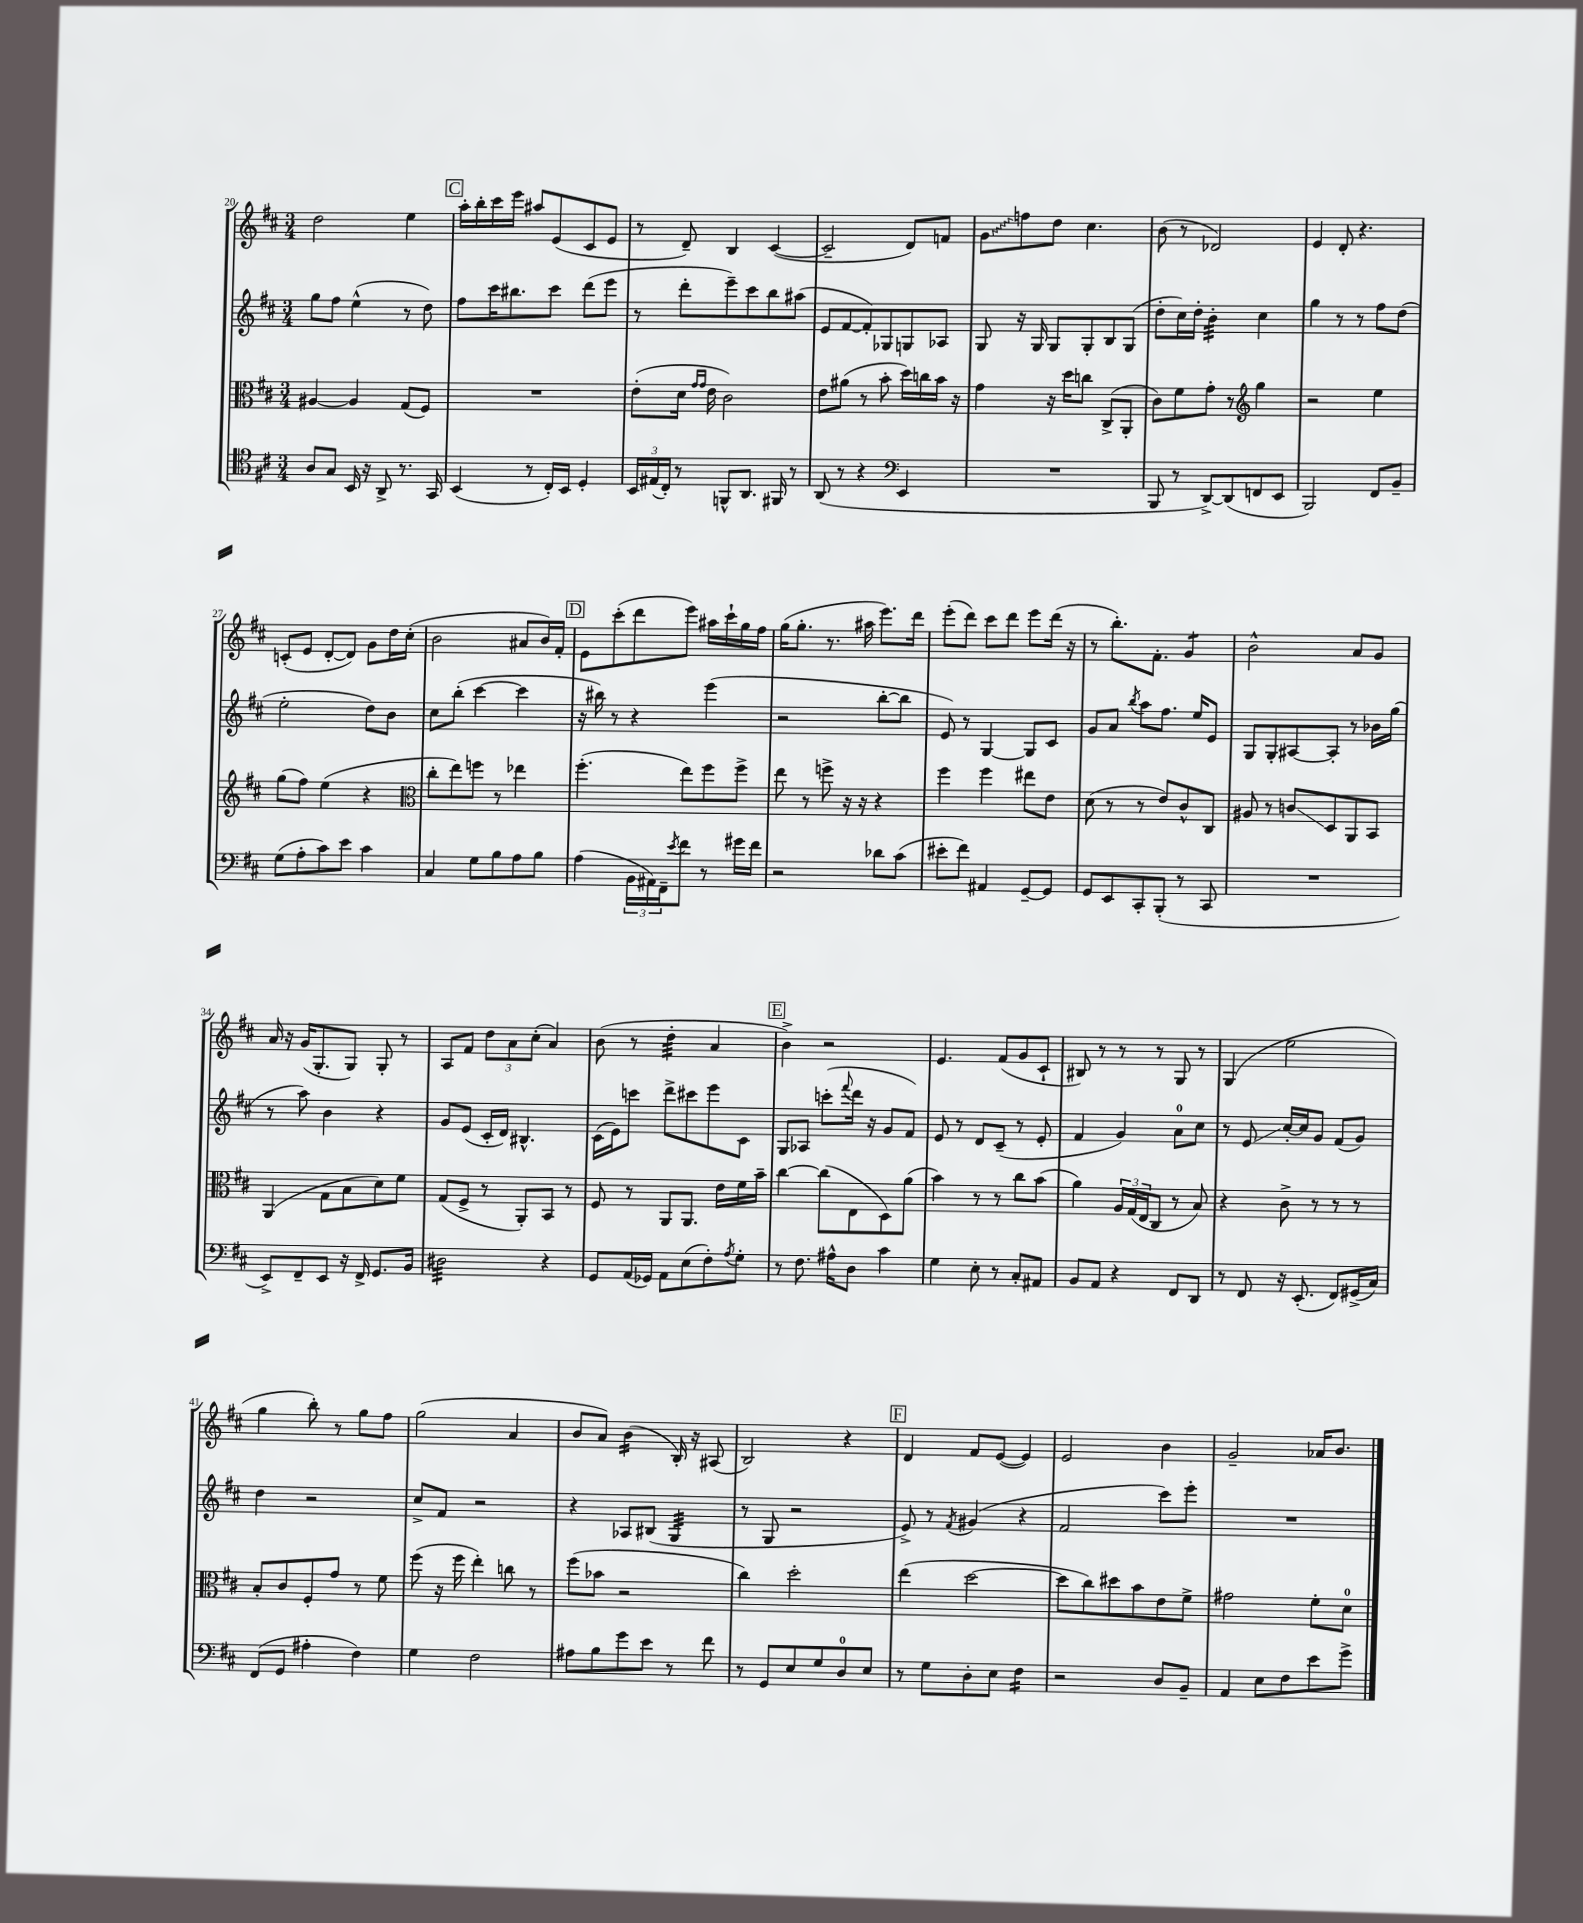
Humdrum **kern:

**kern	**kern	**kern	**kern
*staff4	*staff3	*staff2	*staff1
*clefC4	*clefC3	*clefG2	*clefG2
*k[f#c#]	*k[f#c#]	*k[f#c#]	*k[f#c#]
*M3/4	*M3/4	*M3/4	*M3/4
8A	[4A#	8gg	2dd
8G	.	8ff#	.
16BB	4A#]	(4ee^^	.
16r	.	.	.
8AA^	.	.	.
8.r	(8G	8r	4ee
.	8F#)	8dd)	.
16GG	.	.	.
=	=	=	=
(4BB	2.r	8ff#	16aa'
.	.	.	16bb'
.	.	16ccc#	16ccc#
.	.	8.bb#	16eee
8r	.	.	8aa#
16C#')	.	8ccc#	(8e
16BB	.	.	.
4D'	.	(8ddd	8c#
.	.	8eee	8e
=	=	=	=
24BB	(8e'	8r	8r
(24E#	.	.	.
24C#')	.	.	.
8r	16d	8ddd'	8d~)
.	16qqg	.	.
.	16qqg	.	.
.	16e	.	.
8FF^^	2c#)	8eee~)	4B
8.AA	.	8ccc#	.
.	.	8bb	([4c#
16FF#	.	.	.
8r	.	(8aa#	.
=	=	=	=
(8AA	8e	8e	2c#~]
8r	(8a#	[8f#	.
4r	8r	8f#'])	.
.	8b'	8G-	.
*clefF4	*	*	*
4EE	16dd)	8G	8d)
.	16cc	.	.
.	16b	8A-	8f
.	16r	.	.
=	=	=	=
2.r	4g	8G	8g
.	.	16r	8ff
.	.	16G	.
.	16r	8G	8dd
.	16dd	.	.
.	8cc	8G'	4.cc#
.	(8C#^	8B	.
.	8AA'	(8G	.
=	=	=	=
8BBB	8c#)	8dd'	(8b
8r	8f#	16cc#)	8r
.	.	16dd'	.
[8DD^)	8g'	4b'	2d-)
(8DD]	8r	.	.
*	*clefG2	*	*
8FF	4gg	4cc#	.
8EE	.	.	.
=	=	=	=
2BBB)	2r	4gg	4e
.	.	8r	8d'
.	.	8r	4.r
8FF#	4ee	8ff#	.
8BB~	.	(8dd	.
=	=	=	=
(8G	(8gg	2ee'	(8c'
8A'	8ff#)	.	8e
8c#)	(4ee	.	[8d'
8e	.	.	8d])
4c#	4r	8dd)	8g
.	.	8b	16dd
.	.	.	(16cc#'
=	=	=	=
*	*clefC3	*	*
4C#	8cc#'	8cc#	2b
.	8ee)	(8bb'	.
8G	8ff	[4ccc#	.
8B	8r	.	.
8A	4ee-	4ccc#]	8a#
8B	.	.	16b)
.	.	.	16f#'
=	=	=	=
(4A	(4.ff#'	16r	8e
.	.	16bb#)	.
.	.	8r	(8ccc#'
24BB	.	4r	8ddd
24AA#)	.	.	.
24FF#~	.	.	.
8qe	.	.	.
8f#	8ee)	.	8eee)
8r	8ff#	(4eee	16aa#
.	.	.	16ccc#`
16g#	8ff#^	.	16gg
16f#	.	.	16ff#
=	=	=	=
2r	8ee	2r	(16gg
.	.	.	8.gg'
.	8r	.	.
.	8ff^	.	8.r
.	16r	.	.
.	16r	.	16aa#
8d-	4r	[8bb'	8.eee)
(8c#	.	8bb]	.
.	.	.	16ddd
=	=	=	=
8e#'	4ff#	8e)	(8eee'
8f#)	.	8r	8ddd)
4AA#	4ff#	[4G	8ccc#
.	.	.	8ddd
[8GG~	8ee#	8G]	8eee
8GG]	8e	8c#	(16ddd
.	.	.	16r
=	=	=	=
8GG	(8d	8g	8r
8EE	8r	8a	8.bb')
.	.	8qbb	.
8CC#'	8r	8aa	.
.	.	.	8.f#'
(8BBB'	8e)	8.ff#	.
8r	8c#^^	.	4g
.	.	16ee	.
8CC#	8C#	8e	.
=	=	=	=
2.r	8A#	8G	2b^^
.	8r	8G'	.
.	8c	[8A#	.
.	8D	8A#']	.
.	8AA	8r	8a
.	8BB	16b-	8g
.	.	(16gg	.
=	=	=	=
8EE^)	(4AA	8r	16a
.	.	.	16r
8FF#~	.	8aa)	(16g
.	.	.	8.G'
8EE	8G	4b	.
16r	8B	.	8G)
16FF#^	.	.	.
8.GG	8d)	4r	8G'
.	8f#	.	8r
16BB	.	.	.
=	=	=	=
2D#	(8G	8g	8A
.	8F#^	(8e	8f#
.	8r	16c#'	12dd
.	.	16d)	.
.	.	.	12a
.	8AA')	4.B#^^	.
.	.	.	(12cc#'
4r	8BB	.	4a)
.	8r	.	.
=	=	=	=
8GG	8F#	(16c#	(8b
.	.	16e)	.
(16AA	8r	8ccc	8r
16GG-)	.	.	.
8AA	8AA	8ddd^	4dd'
(8E	8.AA	8ccc#	.
8F#')	.	8eee	4a
.	16e	.	.
8qA	.	.	.
8G'	16f#	8c#	.
.	16b~	.	.
=	=	=	=
8r	[4cc#	8G	4b^)
8.F#	.	8A-	.
.	(8cc#]	(8ccc'	2r
16A#^^	.	.	.
.	.	8qqfff#	.
8D	8E	16ddd	.
.	.	16r	.
4c#	8D)	8g	.
.	(8a	8f#)	.
=	=	=	=
4G	4b)	8e	4.e
.	.	8r	.
8E'	8r	8d	.
8r	8r	(8c#~	(8f#
8C#'	8cc#	8r	8g
8AA#	(8b	8e'	8c#`
=	=	=	=
8BB	4a)	4f#	8B#)
8AA	.	.	8r
4r	24A	4g)	8r
.	(24G	.	.
.	24E	.	.
.	8C#	.	8r
8FF#	8r	8a	8G
8DD	8B)	8cc#	8r
=	=	=	=
8r	4r	8r	(4G
8FF#	.	8e	.
16r	8c#^	[16cc#'	2ee
(8.EE'	.	16cc#]	.
.	8r	8g	.
8FF#)	8r	(8f#	.
(16GG#^	8r	8g)	.
16C#)	.	.	.
=	=	=	=
(8FF#	8B'	4dd	4gg
8GG	8c#	.	.
4A#'	8F#'	2r	8bb')
.	8g	.	8r
4F#)	8r	.	8gg
.	8f#	.	8ff#
=	=	=	=
4G	(8ff#	8cc#^	(2gg
.	16r	8f#	.
.	16ff#	.	.
2F#	4ee')	2r	.
.	8cc	.	4a
.	8r	.	.
=	=	=	=
8A#	(8ff#	4r	8b
8B	8b-	.	8a)
8g	2r	8A-	(4b
8e	.	(8B#	.
8r	.	4G	16B')
.	.	.	16r
8f#	.	.	(8A#
=	=	=	=
8r	4cc#)	8r	2B)
8GG	.	8G	.
8E	2dd'	2r	.
8G	.	.	.
8D	.	.	4r
8E	.	.	.
=	=	=	=
8r	(4ee	8e^)	4d
8G	.	8r	.
.	.	8qf#	.
8D'	[2dd	(4g#	8f#
8E	.	.	([8e
4F#	.	4r	4e])
=	=	=	=
2r	8dd]	2f#	2e
.	8cc#)	.	.
.	8dd#	.	.
.	8b	.	.
8D	8e	8ccc#)	4b
8BB~	8f#^	8eee'	.
=	=	=	=
4AA	2g#	2.r	2g~
8E	.	.	.
8F#	.	.	.
8e	8f#'	.	16a-
.	.	.	8.b
8g^	8d	.	.
==	==	==	==
*-	*-	*-	*-
